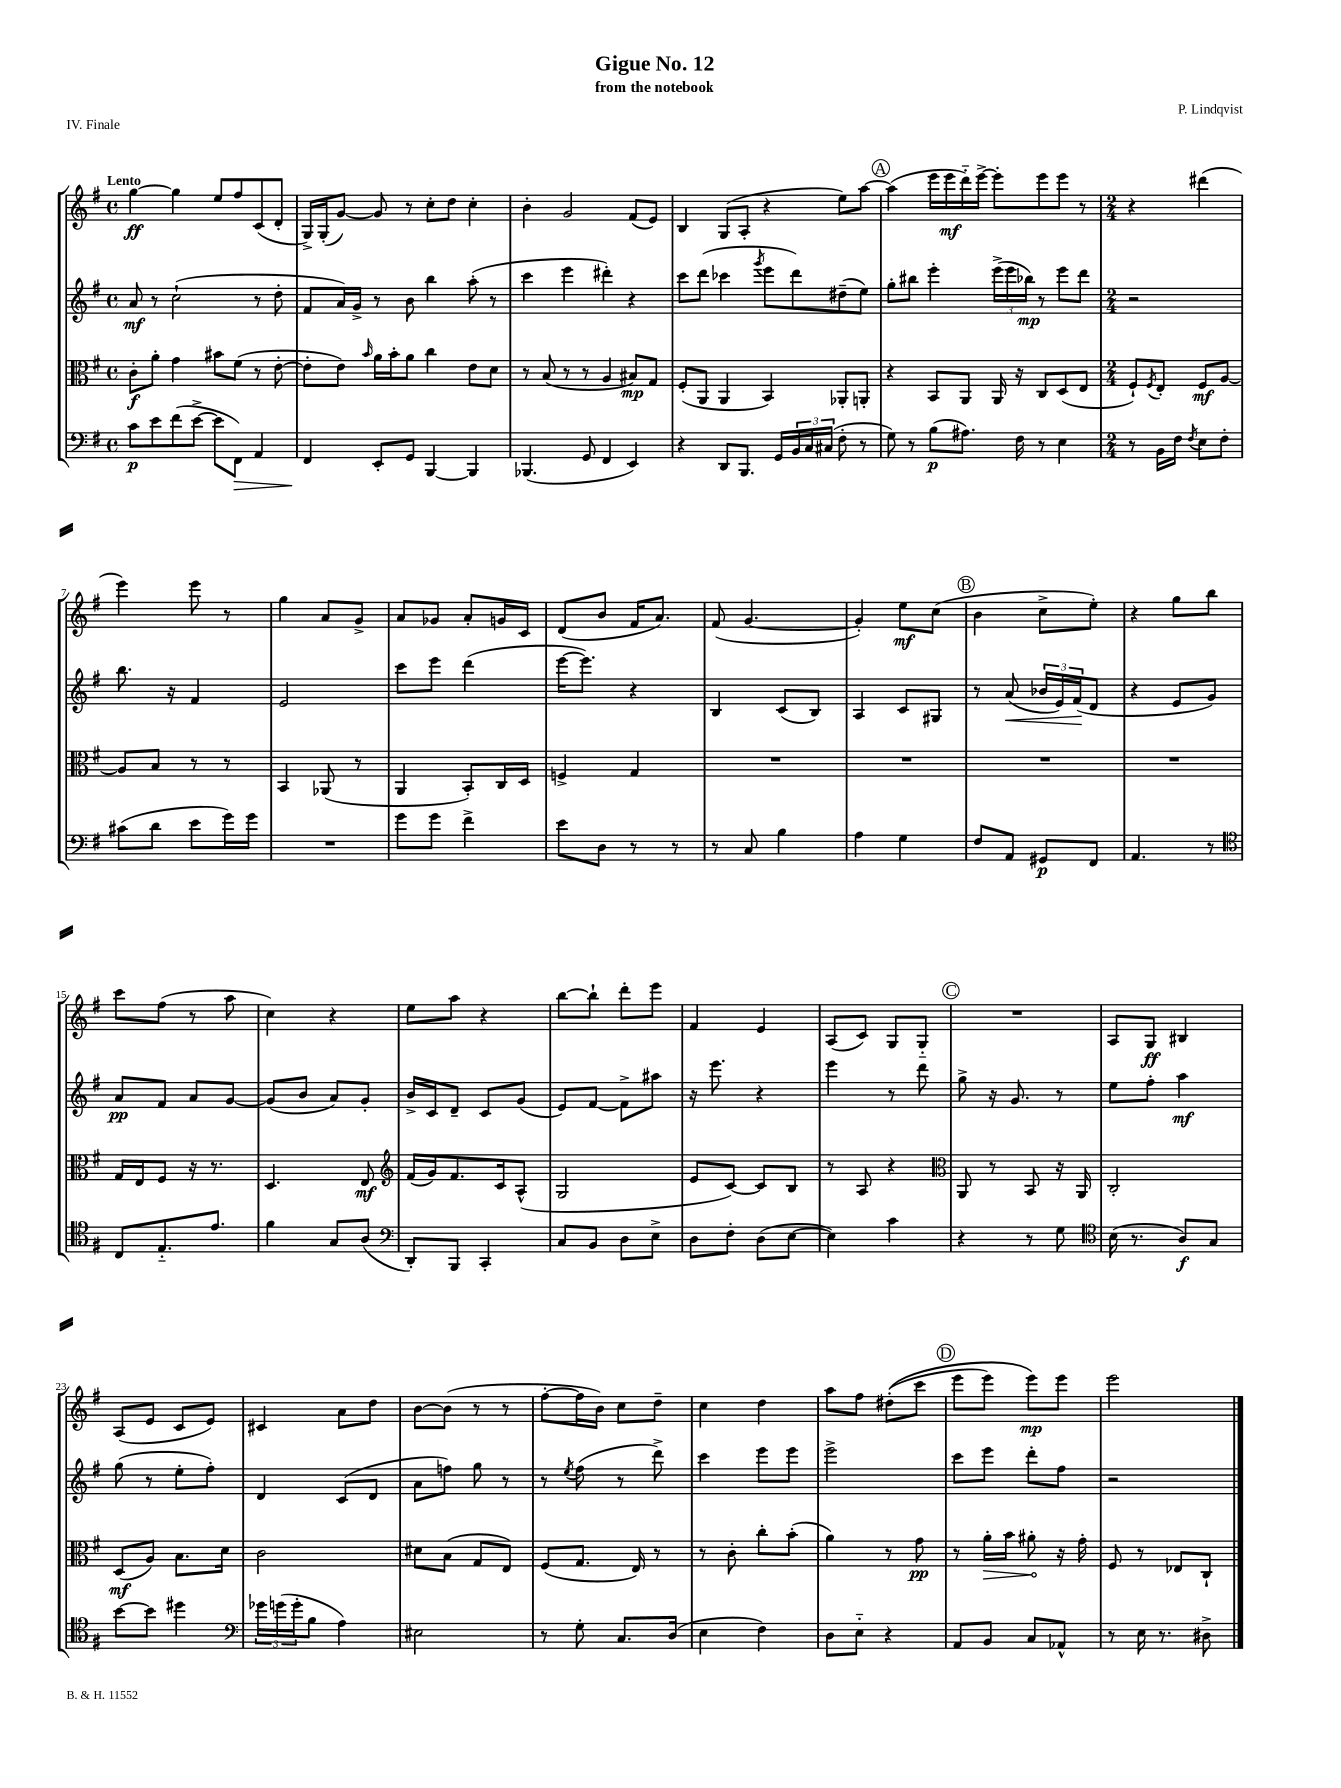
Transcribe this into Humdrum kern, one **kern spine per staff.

**kern	**kern	**kern	**kern
*staff4	*staff3	*staff2	*staff1
*clefF4	*clefC3	*clefG2	*clefG2
*k[f#]	*k[f#]	*k[f#]	*k[f#]
*M4/4	*M4/4	*M4/4	*M4/4
*met(c)	*met(c)	*met(c)	*met(c)
8c	8c'	8a	[4gg
8e	8a'	8r	.
(8f#	4g	(2cc`	4gg]
[8e^	.	.	.
8e]	8b#	.	8ee
8FF#)	(8f#	.	8ff#
4AA	8r	8r	(8c
.	[8e'	8dd'	8d'
=	=	=	=
4FF#	8e']	8f#	16G^)
.	.	.	(16G'
.	8e)	16a)	[8g)
.	.	16g^	.
.	16qqb	.	.
8EE'	16a	8r	8g]
.	16b'	.	.
8GG	8a	8b	8r
[4BBB	4cc	4bb	8cc'
.	.	.	8dd
4BBB]	8e	(8aa'	4cc'
.	8d	8r	.
=	=	=	=
(4.BBB-	8r	4ccc	4b'
.	(8B	.	.
.	8r	4eee	2g
8GG	8r	.	.
4FF#	4A	4ddd#')	.
4EE)	8B#)	4r	(8f#
.	8G	.	8e)
=	=	=	=
4r	(8F#'	8ccc	4B
.	8AA	(8ddd	.
8DD	4AA	4ccc-	(8G
8.BBB	.	.	8A'
.	.	8qggg	.
.	4BB)	8eee	4r
16GG	.	.	.
24BB	.	8ddd)	.
24C	.	.	.
(24C#	.	.	.
8F#'	8AA-'	(8dd#~	8ee)
8r	8AA'	8ee)	[8aa
=	=	=	=
8G)	4r	8gg'	(4aa]
8r	.	8bb#	.
(8B	8BB	4eee'	16eee
.	.	.	16eee
8.A#)	8AA	.	16ddd'~)
.	.	.	[16eee^
.	16AA	(24eee^	8eee']
.	.	24eee	.
16F#	16r	.	.
.	.	24bb-)	.
8r	8C	8r	8eee
4E	(8D	8eee	8eee
.	8E	8ddd	8r
=	=	=	=
*M2/4	*M2/4	*M2/4	*M2/4
8r	8F#`)	2r	4r
.	8qF#	.	.
16BB	8E'	.	.
16F#	.	.	.
8qF#	.	.	.
8E	8F#	.	(4ddd#
8F#'	[8A	.	.
=	=	=	=
(8c#	8A]	8.bb	4eee)
8d	8B	.	.
.	.	16r	.
8e	8r	4f#	8eee
16g)	8r	.	8r
16g	.	.	.
=	=	=	=
2r	4BB	2e	4gg
.	(8AA-	.	8a
.	8r	.	8g^
=	=	=	=
8g	4AA	8ccc	8a
8g	.	8eee	8g-
4f#^	8BB')	(4ddd	8a'
.	16C	.	16g
.	16D	.	16c
=	=	=	=
8e	4F^	[16eee	(8d
.	.	8.eee])	.
8D	.	.	8b
8r	4G	4r	16f#
.	.	.	8.a)
8r	.	.	.
=	=	=	=
8r	2r	4B	(8f#
8C	.	.	[4.g
4B	.	(8c	.
.	.	8B)	.
=	=	=	=
4A	2r	4A	4g'])
4G	.	8c	8ee
.	.	8G#	(8cc
=	=	=	=
8F#	2r	8r	4b
8AA	.	(8a	.
8GG#	.	24b-	8cc^
.	.	24e)	.
.	.	(24f#	.
8FF#	.	8d	8ee')
=	=	=	=
4.AA	2r	4r	4r
.	.	8e	8gg
8r	.	8g)	8bb
=	=	=	=
*clefC4	*	*	*
8C	16G	8a	8ccc
.	16E	.	.
8.E'~	8F#	8f#	(8ff#
.	16r	8a	8r
8.e	8.r	.	.
.	.	[8g	8aa
=	=	=	=
4f#	4.D	(8g]	4cc)
.	.	8b	.
8G	.	8a)	4r
(8A	8E	8g'	.
=	=	=	=
*clefF4	*clefG2	*	*
8DD')	(16f#	16b^	8ee
.	16g)	16c	.
8BBB	8.f#	8d~	8aa
4CC'	.	8c	4r
.	16c	.	.
.	(8A^^	(8g	.
=	=	=	=
8C	2G	8e)	[8bb
8BB	.	[8f#	8bb`]
8D	.	8f#^]	8ddd'
8E^	.	8aa#	8eee
=	=	=	=
8D	8e	16r	4f#
.	.	8.eee	.
8F#'	[8c)	.	.
(8D	8c]	4r	4e
[8E	8B	.	.
=	=	=	=
4E])	8r	4eee	(8A
.	8A	.	8c)
4c	4r	8r	8G
.	.	8ddd	8G'~
=	=	=	=
*	*clefC3	*	*
4r	8AA	8gg^	2r
.	8r	16r	.
.	.	8.g	.
8r	8BB	.	.
8G	16r	8r	.
.	16AA	.	.
=	=	=	=
*clefC4	*	*	*
(16B	2C'	8ee	8A
8.r	.	.	.
.	.	8ff#'	8G
8A)	.	4aa	4B#
8G	.	.	.
=	=	=	=
[8b	(8D	(8gg	(8A
8b]	8A)	8r	8e
4dd#	8.B	8ee'	8c
.	.	8ff#')	8e)
.	16d	.	.
=	=	=	=
*clefF4	*	*	*
24g-	2c	4d	4c#
(24g	.	.	.
24g'	.	.	.
8B	.	.	.
4A)	.	(8c	8a
.	.	8d	8dd
=	=	=	=
2E#	8d#	8a	[8b
.	(8B	8ff)	(8b]
.	8G	8gg	8r
.	8E)	8r	8r
=	=	=	=
8r	(8F#	8r	[8ff#'
.	.	8qee	.
8G'	8.G	(8ff#	16ff#]
.	.	.	16b)
8.C	.	8r	8cc
.	16E)	.	.
.	8r	8ddd^)	8dd~
(16D	.	.	.
=	=	=	=
4E	8r	4ccc	4cc
.	8c'	.	.
4F#)	8cc'	8eee	4dd
.	(8b'	8eee	.
=	=	=	=
8D	4a)	2eee^	8aa
8E'~	.	.	8ff#
4r	8r	.	&((8dd#'
.	8g	.	8ccc
=	=	=	=
8AA	8r	8ccc	8eee
8BB	16a'	8eee	8eee)
.	16b	.	.
8C	8a#'	8ddd'	8eee&)
8AA-^^	16r	8ff#	8eee
.	16g'	.	.
=	=	=	=
8r	8F#	2r	2eee
16E	8r	.	.
8.r	.	.	.
.	8E-	.	.
8D#^	8C`	.	.
==	==	==	==
*-	*-	*-	*-
